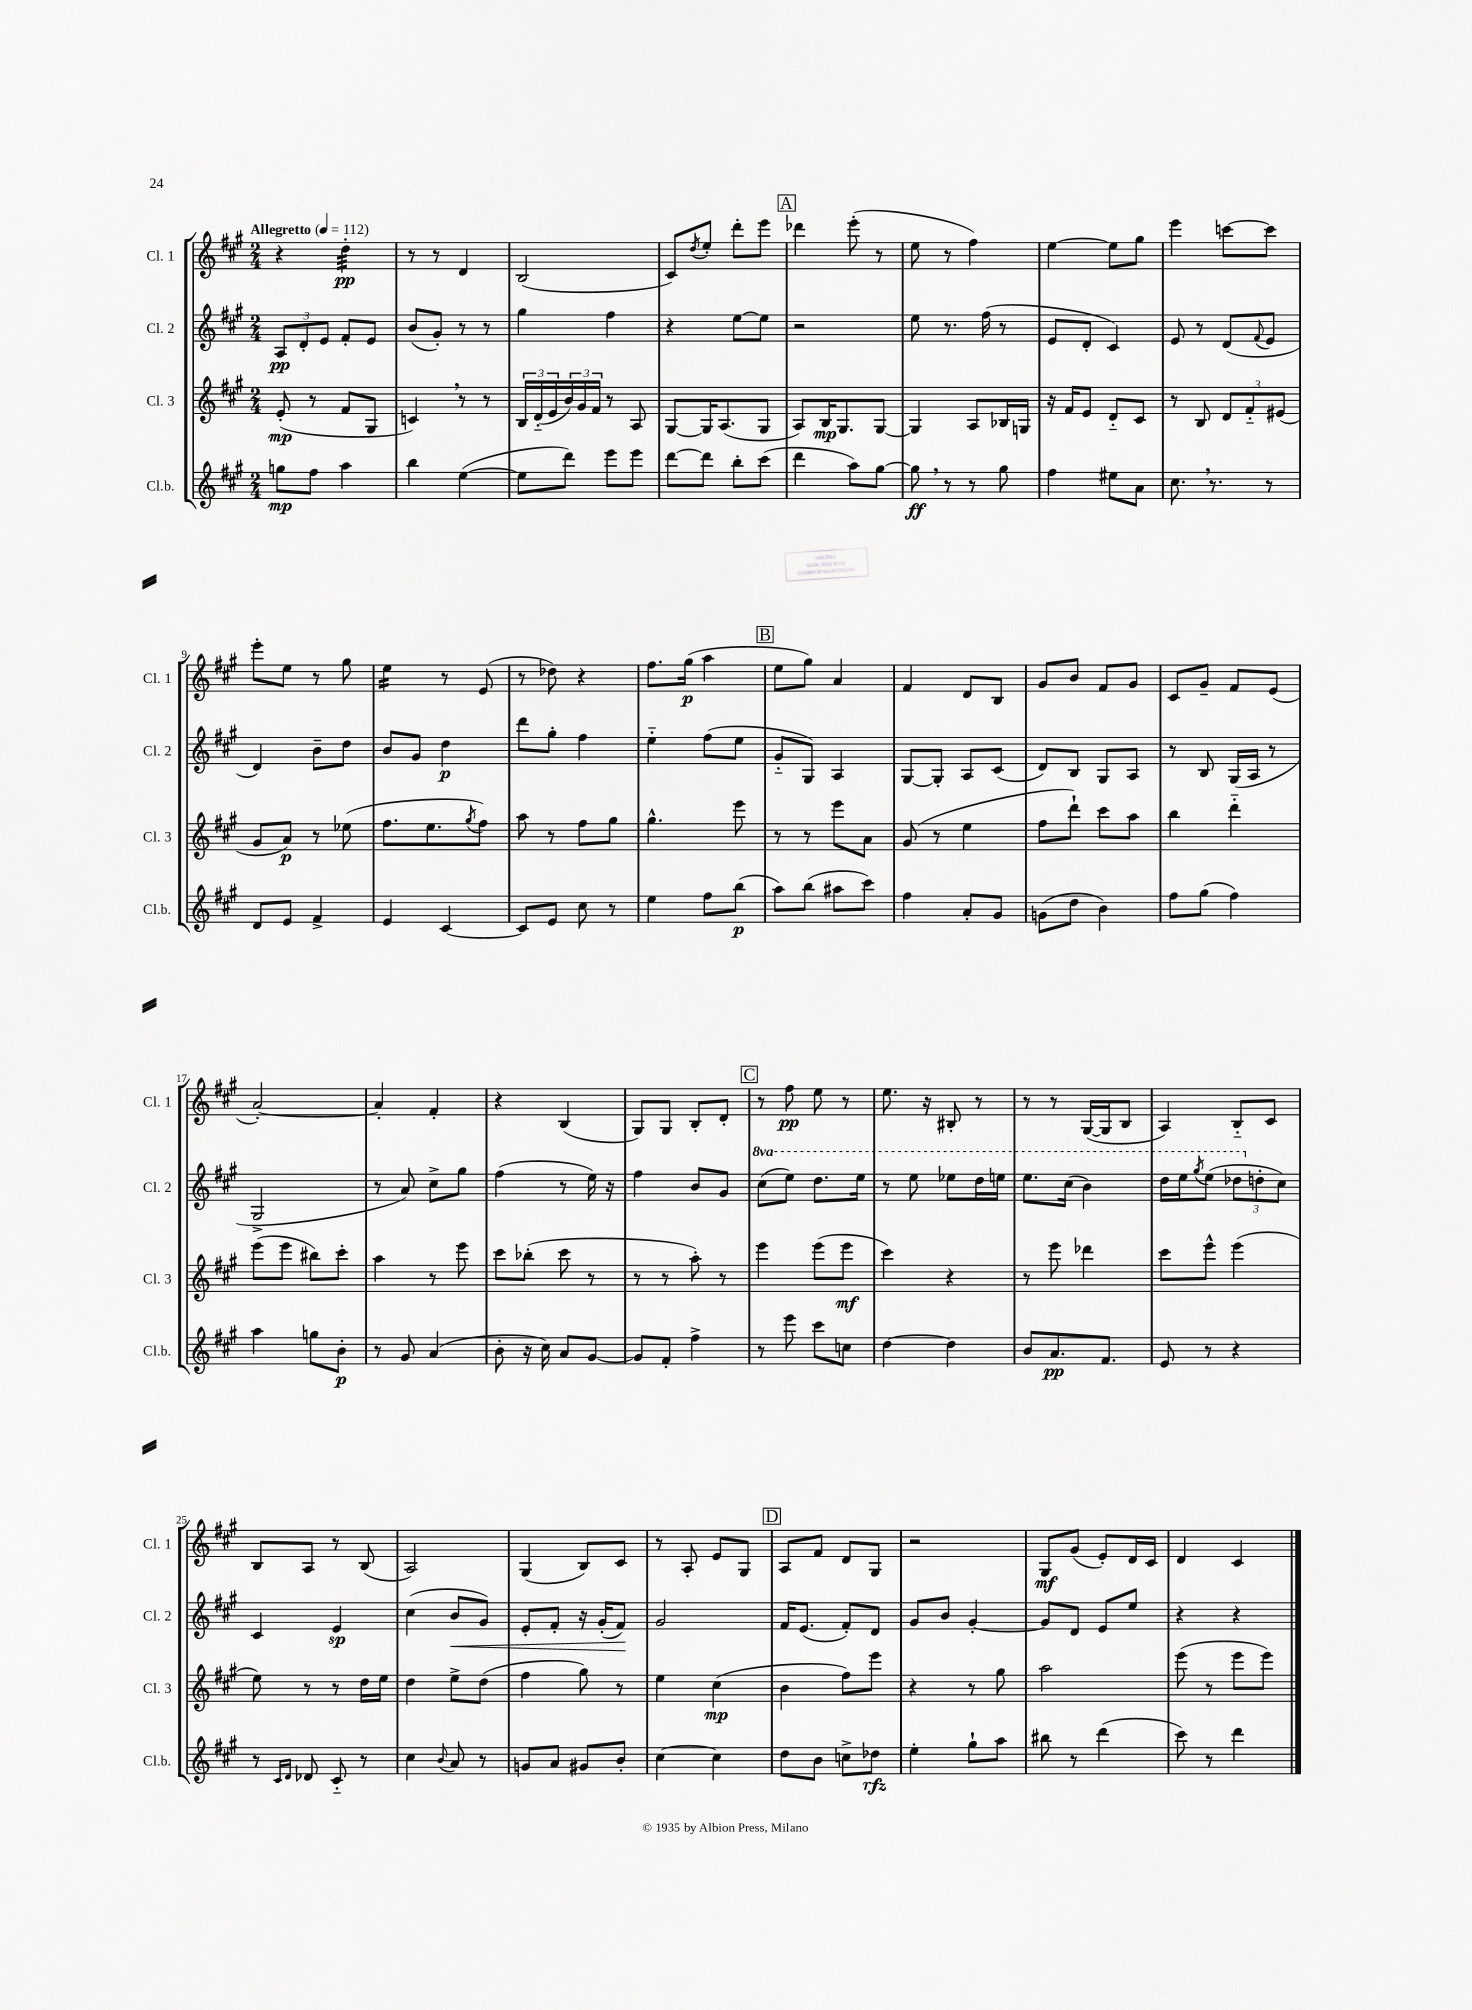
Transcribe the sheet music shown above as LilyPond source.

<<
\new StaffGroup <<
\new Staff = "s0" \with { instrumentName = "Cl. 1" shortInstrumentName = "Cl. 1" } {
    \clef treble \key a \major \numericTimeSignature \time 2/4 \tempo "Allegretto" 4 = 112
    r4 d''4:32-.\pp |
    r8 r8 d'4 |
    b2( |
    cis'8) \acciaccatura { d''8 } e''8-. d'''8-. e'''8 |
    \mark \markup { \box "A" } des'''4 e'''8-.( r8 |
    e''8 r8 fis''4) |
    e''4~ e''8 gis''8 |
    e'''4 c'''8~ c'''8 |
    e'''8-. e''8 r8 gis''8 |
    e''4:16 r8 e'8( |
    r8 des''8) r4 |
    fis''8. gis''16\p( a''4 |
    \mark \markup { \box "B" } e''8 gis''8) a'4 |
    fis'4 d'8 b8 |
    gis'8 b'8 fis'8 gis'8 |
    cis'8 gis'8-- fis'8 e'8( |
    a'2~-.) |
    a'4-. fis'4-. |
    r4 b4( |
    gis8) gis8 b8-. d'8-. |
    \mark \markup { \box "C" } r8 fis''8\pp e''8 r8 |
    e''8. r16 bis8-. r8 |
    r8 r8 gis16~( gis16 b8 |
    a4) b8-_ cis'8 |
    b8 a8 r8 b8( |
    a2) |
    gis4( b8) cis'8 |
    r8 a8-. e'8 gis8 |
    \mark \markup { \box "D" } a8 fis'8 d'8 gis8 |
    r2 |
    gis8\mf gis'8( e'8-.) d'16 cis'16 |
    d'4 cis'4 \bar "|." |
}
\new Staff = "s1" \with { instrumentName = "Cl. 2" shortInstrumentName = "Cl. 2" } {
    \clef treble \key a \major \numericTimeSignature \time 2/4 \set Staff.ottavationMarkups = #ottavation-simple-ordinals
    \tuplet 3/2 { a8\pp d'8-. e'8 } fis'8-. e'8 |
    b'8( gis'8-.) r8 r8 |
    gis''4 fis''4 |
    r4 e''8~ e''8 |
    \mark \markup { \box "A" } r2 |
    e''8 r8. fis''16( r8 |
    e'8 d'8-. cis'4) |
    e'8 r8 d'8( \appoggiatura { fis'8 } e'8 |
    d'4) b'8-- d''8 |
    b'8 gis'8 d''4\p |
    d'''8 gis''8-. fis''4 |
    e''4-_ fis''8( e''8 |
    \mark \markup { \box "B" } gis'8-_ gis8) a4 |
    gis8~ gis8-. a8 cis'8( |
    d'8) b8 gis8 a8 |
    r8 b8 gis16( a16 r8 |
    gis2-> |
    r8 a'8) cis''8-> gis''8 |
    fis''4( r8 e''16) r16 |
    fis''4 b'8 gis'8 |
    \mark \markup { \box "C" } \ottava #1 cis'''8( e'''8) d'''8. e'''16 |
    r8 e'''8 ees'''8 d'''16 e'''16 |
    e'''8. cis'''16( b''4) |
    d'''16 e'''16 \acciaccatura { gis'''8 } e'''8( \tuplet 3/2 { des'''8 \ottava #0 d''!8-. cis''8) } |
    cis'4 e'4\sp |
    cis''4( b'8\< gis'8) |
    e'8-. fis'8-. r16 gis'16-.( fis'8\!) |
    gis'2 |
    \mark \markup { \box "D" } fis'16 e'8.( fis'8-.) d'8 |
    gis'8 b'8 gis'4~-. |
    gis'8 d'8 e'8 e''8 |
    r4 r4 \bar "|." |
}
\new Staff = "s2" \with { instrumentName = "Cl. 3" shortInstrumentName = "Cl. 3" } {
    \clef treble \key a \major \numericTimeSignature \time 2/4
    e'8-.\mp( r8 fis'8 gis8 |
    c'4) \breathe r8 r8 |
    \tuplet 3/2 { b16 d'16-_( e'16 } \tuplet 3/2 { b'16) gis'16 fis'16 } r8 a8 |
    gis8~ gis16 a8.( gis8 |
    \mark \markup { \box "A" } a8) b16\mp gis8. gis8~ |
    gis4 a8 bes16 g16 |
    r16 fis'16 e'8 d'8-_ cis'8 |
    r8 b8 \tuplet 3/2 { d'8 fis'8-_ eis'8( } |
    gis'8 a'8\p) r8 ees''8( |
    fis''8. e''8. \acciaccatura { gis''8 } fis''8) |
    a''8 r8 fis''8 gis''8 |
    gis''4.-^ e'''8 |
    \mark \markup { \box "B" } r8 r8 e'''8 a'8 |
    gis'8( r8 e''4 |
    fis''8 d'''8-!) cis'''8 a''8 |
    b''4 d'''4-_ |
    e'''8( e'''8 bis''8) cis'''8-. |
    a''4 r8 e'''8 |
    cis'''8 bes''8-.( cis'''8 r8 |
    r8 r8 a''8-.) r8 |
    \mark \markup { \box "C" } e'''4 e'''8( e'''8\mf |
    cis'''4) r4 |
    r8 e'''8 des'''4 |
    cis'''8 e'''8-^ e'''4( |
    e''8) r8 r8 d''16 e''16 |
    d''4 e''8-> d''8( |
    fis''4 gis''8) r8 |
    e''4 cis''4\mp( |
    \mark \markup { \box "D" } b'4 fis''8) e'''8 |
    r4 r8 gis''8 |
    a''2 |
    e'''8( r8 e'''8 e'''8) \bar "|." |
}
\new Staff = "s3" \with { instrumentName = "Cl.b." shortInstrumentName = "Cl.b." } {
    \clef treble \key a \major \numericTimeSignature \time 2/4
    g''8\mp fis''8 a''4 |
    b''4 e''4~( |
    e''8 d'''8) e'''8 e'''8 |
    d'''8~ d'''8 b''8-. cis'''8( |
    \mark \markup { \box "A" } d'''4 a''8) gis''8~ |
    gis''8\ff \breathe r8 r8 gis''8 |
    fis''4 eis''8 a'8 |
    cis''8. \breathe r8. r8 |
    d'8 e'8 fis'4-> |
    e'4 cis'4~ |
    cis'8 e'8 cis''8 r8 |
    e''4 fis''8 b''8\p( |
    \mark \markup { \box "B" } a''8) b''8( ais''8 cis'''8) |
    fis''4 a'8-. gis'8 |
    g'8( d''8 b'4) |
    fis''8 gis''8( fis''4) |
    a''4 g''8 b'8-.\p |
    r8 gis'8 a'4( |
    b'8-. r16 cis''16) a'8 gis'8~ |
    gis'8 fis'8-. fis''4-> |
    \mark \markup { \box "C" } r8 e'''8 cis'''8 c''8 |
    d''4~ d''4 |
    b'8 a'8.\pp fis'8. |
    e'8 r8 r4 |
    r8 \grace { cis'16 d'16 } des'8 cis'8-_ r8 |
    cis''4 \appoggiatura { b'8 } a'8 r8 |
    g'8 a'8 gis'8 b'8-. |
    cis''4~ cis''4 |
    \mark \markup { \box "D" } d''8 b'8 c''8-> des''8\rfz |
    e''4-. gis''8-! a''8 |
    bis''8 r8 d'''4( |
    cis'''8) r8 d'''4 \bar "|." |
}
>>
>>
